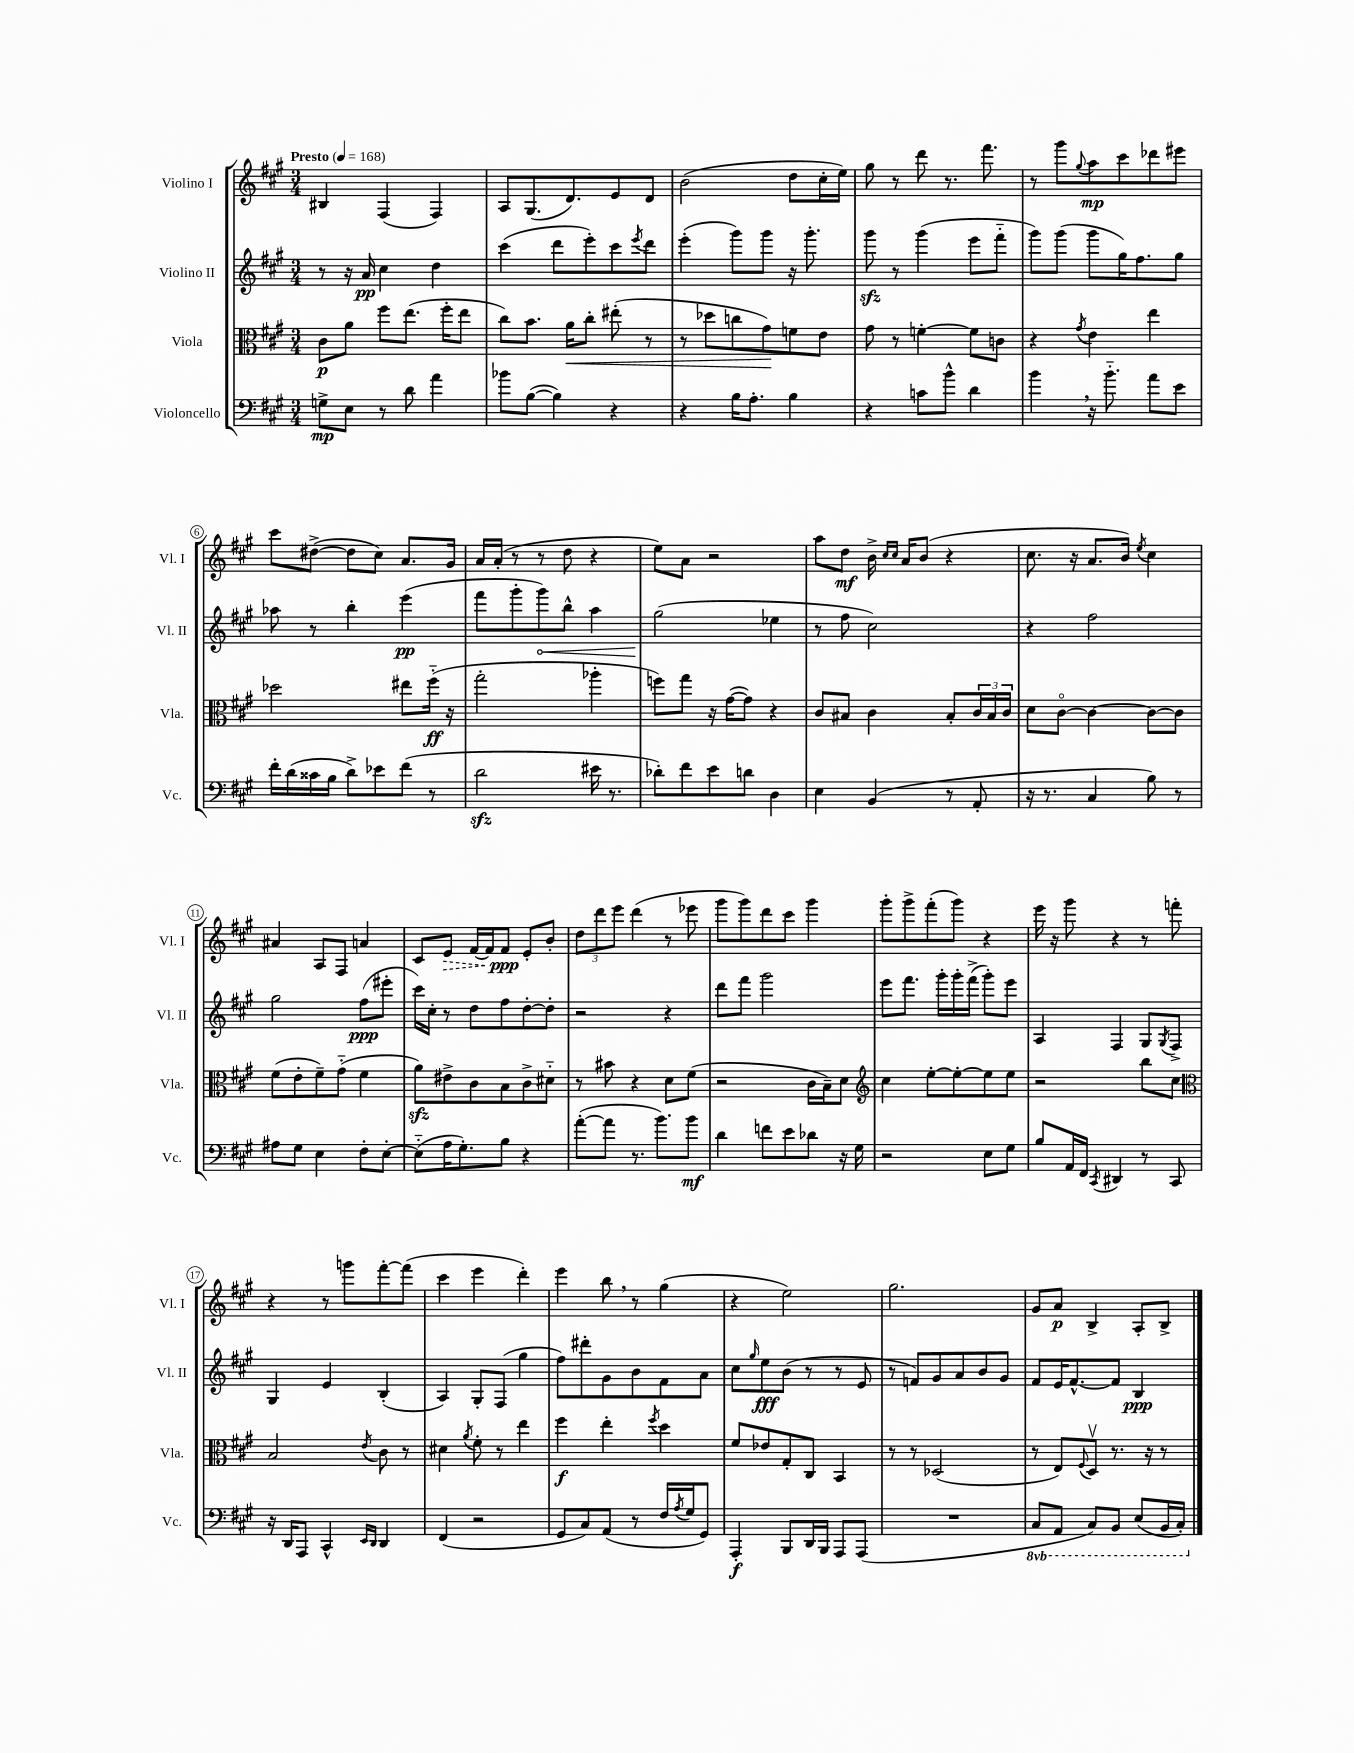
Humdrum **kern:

**kern	**kern	**kern	**kern
*staff4	*staff3	*staff2	*staff1
*clefF4	*clefC3	*clefG2	*clefG2
*k[f#c#g#]	*k[f#c#g#]	*k[f#c#g#]	*k[f#c#g#]
*M3/4	*M3/4	*M3/4	*M3/4
*MM168	*MM168	*MM168	*MM168
8G^\L	8c#\L	8r	4B#/
8E\J	8a\J	16r	.
.	.	16a/	.
8r	8ff#\L	4cc#\	(4F#/
8d\	(8.ee\J	.	.
4a\	.	4dd\	4F#/)
.	16ff#'\LK	.	.
.	8ee\J	.	.
=	=	=	=
8b-\L	8cc#\L)	(4ccc#\	8A/L
([8B\J	8.b\J	.	(8.G#/
4B\])	.	8ddd\L	.
.	16a\LK	.	8.d/)
.	8cc#'\J	8eee'\)	.
4r	(8ee#'\	8ccc#\	8e/
.	.	8qeee/	.
.	8r	8ddd\J	8d/J
=	=	=	=
4r	8r	(4eee'\	(2b\
.	8dd-\L	.	.
16B\LK	8cc\	8ggg#\L)	.
8.A'\J	.	.	.
.	8g#\)	8ggg#\J	.
4B\	8f\	16r	8dd\L
.	.	8.ggg#'\	.
.	8e\J	.	16cc#'\L
.	.	.	16ee\JJ)
=	=	=	=
4r	8g#\	8ggg#\	8gg#\
.	8r	8r	8r
8c\L	[4f'\	(4ggg#\	8ddd\
8b^^\J	.	.	8.r
4d\	8f\]L	8eee\L	.
.	.	.	8.fff#\
.	8c\J	8fff#'~\J	.
=	=	=	=
4b\	4r	8ggg#\L)	8r
.	.	(8ggg#\J	8ggg#\L
.	8qg#/	.	8qqgg#/
16r	4e\	8ggg#\L	8aa\
8.b'~\	.	.	.
.	.	16gg#\K)	8ccc#\
.	.	8.ff#\	.
8a\L	4ee\	.	8ddd-\
8e\J	.	8gg#\J	8eee#\J
=	=	=	=
16f#'\LL	2dd-\	8aa-\	8ccc#\L
(16d\	.	.	.
16c##\	.	8r	([8dd#^\J
16B\JJ	.	.	.
8d^\L)	.	4bb'\	8dd#\]L
8e-\	.	.	8cc#\J)
(8f#\J	8ee#\L	(4eee\	8.a/L
8r	(16ff#'~\Jk	.	.
.	16r	.	16g#/Jk
=	=	=	=
2d\	2gg#'\	8fff#\L	16a/LL
.	.	.	(16a'/JJ
.	.	8ggg#'\	8r
.	.	8ggg#\)	8r
.	.	8bb^^\J	8dd\
16e#\	4aa-'\	4aa\	4r
8.r	.	.	.
=	=	=	=
8d-'\L)	8ff\L)	(2gg#\	8ee\L)
8f#\	8gg#\J	.	8a\J
8e\	16r	.	2r
.	([16g#\LK	.	.
8d\J	8g#\]J)	.	.
4D\	4r	4ee-\	.
=	=	=	=
4E\	8c#/L	8r	8aa\L
.	8B#/J	8ff#\	8dd\J
(4BB/	4c#\	2cc#\)	16b^\
.	.	.	16qqcc#/LL
.	.	.	16qqcc#/JJ
.	.	.	16a/LK
.	.	.	(8b/J
8r	8B#'/L	.	4r
8AA'/	24c#/L	.	.
.	24B#/	.	.
.	24c#/JJ	.	.
=	=	=	=
16r	8d\L	4r	8.cc#\
8.r	.	.	.
.	[8c#o\J	.	.
.	.	.	16r
4C#/	4c#\_	2ff#\	8.a/L
.	.	.	16b/Jk)
.	.	.	8qee/
8B\)	8c#\_L	.	4cc#\
8r	8c#\]J	.	.
=	=	=	=
8A#\L	(8f#\L	2gg#\	4a#/
8G#\J	8e'\	.	.
4E\	8f#~\)	.	8A/L
.	(8g#'~\J	.	8F#/J
8F#'\L	4f#\	(8ff#\L	4a/
[8E'\J	.	8eee#'\J	.
=	=	=	=
(8E'~\]L	8a\L)	16ccc#\LL)	8c#/L
.	.	16cc#'\JJ	.
16A\K	8e#^\	8r	8e/J
8.G#'\)	.	.	.
.	8c#\	8dd\L	[16f#/LL
.	.	.	16f#/]J
8B\J	8B\	8ff#\	8f#/J
4r	8c#^\	[8dd'\	8e'/L
.	8d#'~\J	8dd'\]J	8b'/J
=	=	=	=
([8a'\L	8r	2r	12dd\L
.	.	.	12ddd\
8a\]J	8b#\	.	.
.	.	.	12eee\J
8.r	4r	.	(4ddd\
8.b\L)	.	.	.
.	8d\L	4r	8r
8b\J	(8f#\J	.	8eee-\
=	=	=	=
4d\	2r	8ddd\L	8ggg#\L
.	.	8fff#\J	8ggg#\)
8f\L	.	2ggg#\	8ddd\
8e\	.	.	8ccc#\J
8d-\J	16c#\LL	.	4ggg#\
.	16B~\J)	.	.
16r	8d\J	.	.
16G#\	.	.	.
=	=	=	=
*	*clefG2	*	*
2r	4cc#\	8eee\L	8ggg#'\L
.	.	8.fff#\J	8ggg#^\
.	[8ee'\L	.	(8fff#'\
.	.	16ggg#'\LL	.
.	8ee'\_	16ggg#'\	8ggg#\J)
.	.	(16fff#^\JJ	.
8E\L	8ee\]	8ggg#'\L)	4r
8G#\J	8ee\J	8eee\J	.
=	=	=	=
8B/L	2r	4A/	16eee\
.	.	.	16r
16AA/L	.	.	8ggg#\
16FF#/JJ	.	.	.
8qCC#/	.	.	.
4DD#/	.	4F#/	4r
8r	8bb\L	8G#/L	8r
.	.	8qG#/	.
8CC#/	8cc#\J	8F#^/J	8fff'\
=	=	=	=
*	*clefC3	*	*
16r	2B/	4G#/	4r
16DD/LK	.	.	.
8AAA/J	.	.	.
4CC#^^/	.	4e/	8r
.	.	.	8ggg\L
16qqEE/LL	.	.	.
16qqDD/JJ	8qe/	.	.
4DD/	8c#\	(4B'/	[8fff#'\
.	8r	.	(8fff#\]J
=	=	=	=
(4FF#/	4d#\	4A/)	4ccc#\
.	8qa/	.	.
2r	8f#'\	8G#'/L	4eee\
.	8r	(8F#/J	.
.	4ee\	4gg#\	4ddd'\)
=	=	=	=
8GG#/L	4ff#\	8ff#\L)	4eee\
8C#/)	.	8ddd#'\	.
(8AA/J	4ee'\	8g#\	8bb\
8r	.	8b\	8r
.	8qff#/	.	.
16F#/LL	4dd\	8f#\	(4gg#\
8qA/	.	.	.
16G#/J	.	.	.
8GG#/J)	.	8a\J	.
=	=	=	=
4AAA'/	8f#/L	8cc#\L	4r
.	.	16qqgg#/	.
.	8e-/	8ee\	.
8BBB/L	8G#'/	(8b\J	2ee\)
16DD/L	8C#/J	8r	.
16BBB/JJ	.	.	.
8AAA/L	4BB/	8r	.
(8AAA/J	.	8e/	.
=	=	=	=
2.r	8r	8r	2.gg#\
.	8r	8f/L)	.
.	(2D-/	8g#/	.
.	.	8a/	.
.	.	8b/	.
.	.	8g#/J	.
=	=	=	=
8CC#/L	8r	8f#/L	8g#/L
8AAA/J	8E/L)	16e/K	8a/J
.	.	[8.f#^^/	.
.	8qqF#/	.	.
8CC#/L)	8Dv/J	.	4B^/
8BBB/J	8.r	8f#/]J	.
(8EE/L	.	4B/	8A'/L
.	16r	.	.
16BBB/L	8r	.	8B^/J
16CC#'/JJ)	.	.	.
==	==	==	==
*-	*-	*-	*-
